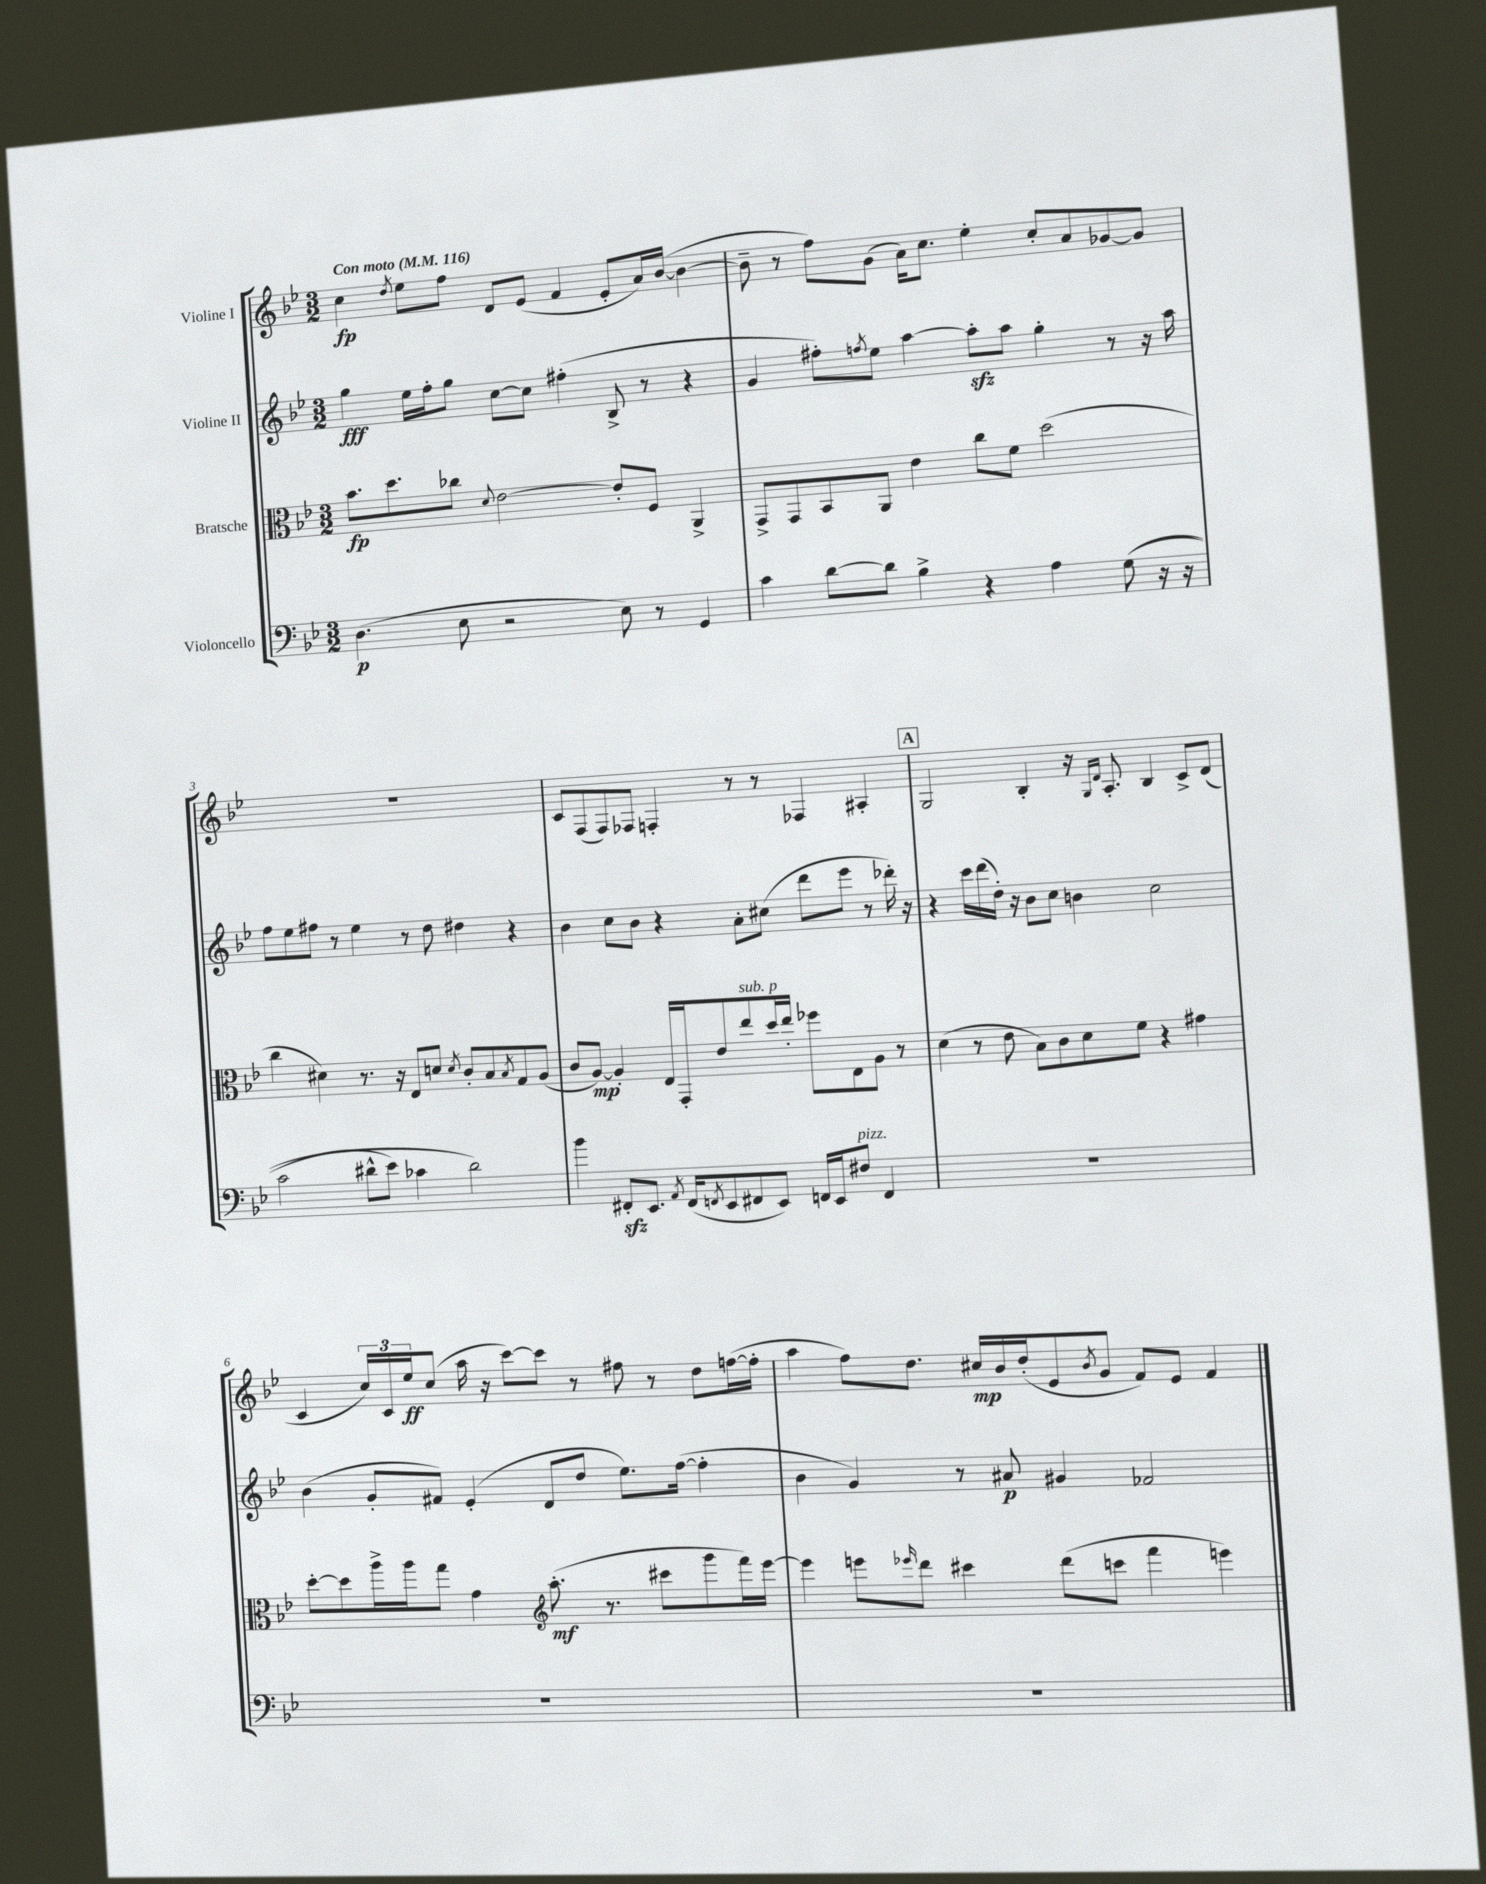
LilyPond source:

<<
\new StaffGroup <<
\new Staff = "s0" \with { instrumentName = "Violine I" } {
    \clef treble \key bes \major \numericTimeSignature \time 3/2 \tempo "Con moto" 4 = 116
    c''4\fp \acciaccatura { d''8 } ees''8 f''8 d'8 ees'8( f'4 ees'8-. a'16) bes'16~( bes'4~ |
    bes'8-- r8 f''8) g'8( a'16) c''8. ees''4-. c''8-. a'8 ges'8~ ges'8 |
    R1. |
    c'8 f8( f8) fes8 f4-. r8 r8 fes4 ais4-. |
    \mark \markup { \box "A" } g2 bes4-. r16 \grace { g16 d'16 } a8.-. bes4 c'8-> d'8( |
    c'4 \tuplet 3/2 { c''16) c'16 ees''16\ff } c''8( a''16 r16 c'''8~) c'''8 r8 fis''8 r8 d''8 f''16~( f''16-. |
    a''4 f''8) d''8. cis''16\mp bes'16 d''16-.( ees'8 \acciaccatura { bes'8 } g'8 f'8) ees'8 f'4 \bar "|." |
}
\new Staff = "s1" \with { instrumentName = "Violine II" } {
    \clef treble \key bes \major \numericTimeSignature \time 3/2
    g''4\fff ees''16 f''16-. g''8 c''8~ c''8 fis''4-.( bes8-> r8 r4 |
    g'4 fis''8-.) \acciaccatura { f''8 } ees''8 a''4~ a''8-.\sfz a''8 g''4-. r8 r16 a''16 |
    f''8 ees''8 fis''8 r8 ees''4 r8 d''8 dis''4 r4 |
    bes'4 c''8 bes'8 r4 a'8-. cis''8( d'''8 ees'''8 r8 des'''16-.) r16 |
    \mark \markup { \box "A" } r4 c'''16 d'''16( d''16-.) r16 bes'8 c''8 b'4 c''2 |
    bes'4( g'8-. fis'8) ees'4-.( d'8 d''8 ees''8.) f''16~( f''4-. |
    bes'4 g'4) r8 ais'8\p gis'4 fes'2 \bar "|." |
}
\new Staff = "s2" \with { instrumentName = "Bratsche" } {
    \clef alto \key bes \major \numericTimeSignature \time 3/2
    bes'8.\fp d''8. ces''8 \appoggiatura { d'8 } ees'2~ ees'8-. f8 a,4-> |
    g,8-> g,8 bes,8 a,8 ees'4 c''8 f'8 d''2( |
    c''4 dis'4) r8. r16 ees8 d'8 \acciaccatura { d'8 } c'8-. bes8 \acciaccatura { bes8 } g8 a8( |
    c'8 a8~\mp) a4-. ees16 g,16-. ees'8 ees''8^\markup { \italic "sub. p" } d''16 ees''16-. fes''8 ees8 a8 r8 |
    \mark \markup { \box "A" } d'4( r8 ees'8 bes8) c'8 d'8 f'8 r4 gis'4 |
    d''8~-. d''8 a''16-> a''16 g''8 g'4 \clef treble a''8.-.\mf( r8. cis'''8 g'''8 f'''16) ees'''16~ |
    ees'''4 e'''8 \grace { ees'''16 } d'''8 cis'''4 d'''8( c'''8 f'''4 e'''4) \bar "|." |
}
\new Staff = "s3" \with { instrumentName = "Violoncello" } {
    \clef bass \key bes \major \numericTimeSignature \time 3/2
    d4.\p( ees8 r2 ees8) r8 g,4 |
    c'4 d'8~ d'8 bes4-> r4 a4 g8(\( r16 r16 |
    c'2 dis'8-^ ees'8) ces'4 dis'2\) |
    bes'4 fis,8-.\sfz ees,8. \acciaccatura { a,8 } fis,16( \acciaccatura { f,8 } ees,8 fis,8 ees,8) f,16 ees,16 fis8^\markup { \italic "pizz." } f,4 |
    \mark \markup { \box "A" } R1. |
    R1. |
    R1. \bar "|." |
}
>>
>>
